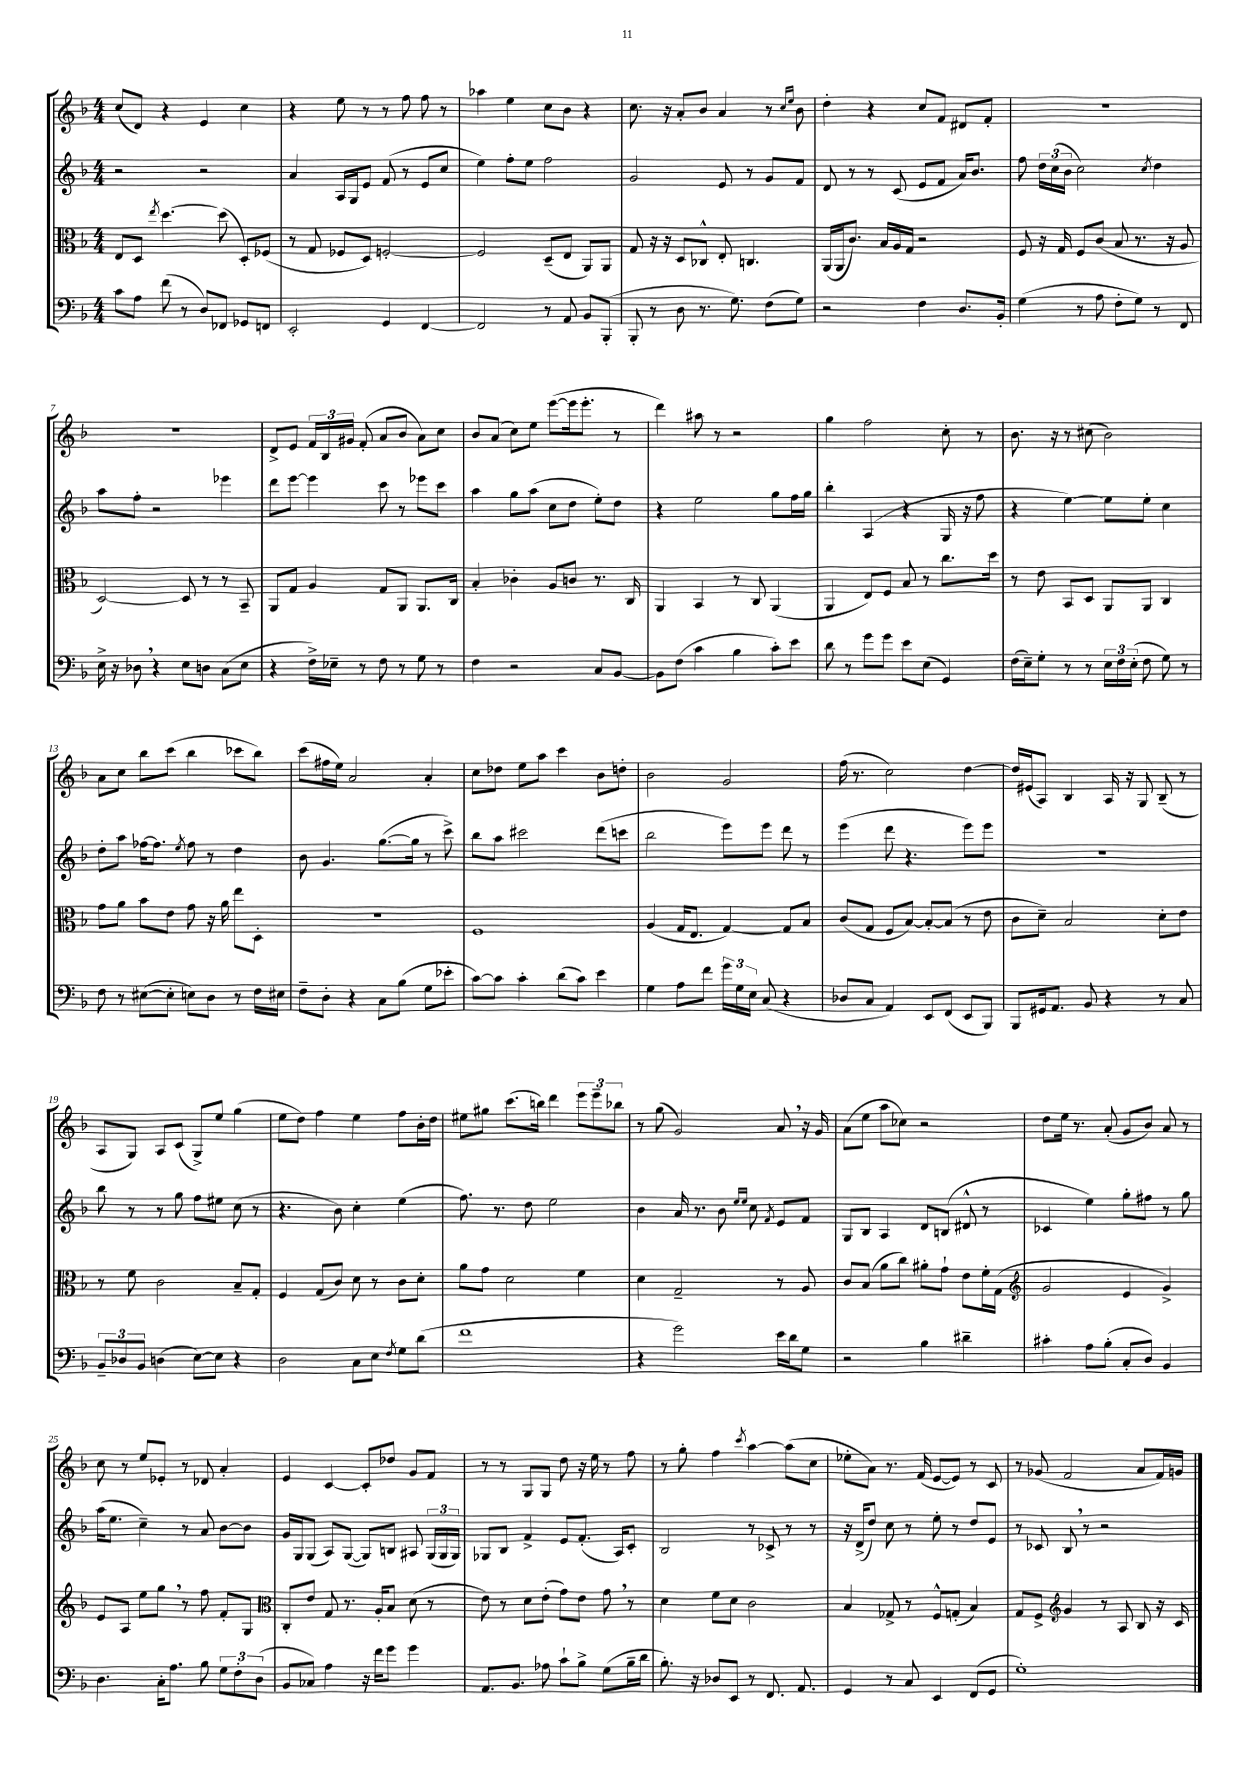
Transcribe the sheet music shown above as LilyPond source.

<<
\new StaffGroup <<
\new Staff = "s0" {
    \clef treble \key f \major \numericTimeSignature \time 4/4
    \autoBeamOff c''8[( d'8]) r4 e'4 c''4 |
    r4 e''8 r8 r8 f''8 f''8 r8 |
    aes''4 e''4 c''8[ bes'8] r4 |
    c''8. r16 a'8[-. bes'8] a'4 r8 \grace { c''16[ e''16] } bes'8 |
    d''4-. r4 c''8[ f'8] dis'8[ f'8]-. |
    R1 |
    R1 |
    d'8[-> e'8] \tuplet 3/2 { f'16[ bes16 gis'16] } f'8-.( a'8[ bes'8] a'8[) c''8] |
    bes'8[ a'8]( c''8[) e''8] e'''8[~( e'''16 e'''8.]-. r8 |
    d'''4) ais''8 r8 r2 |
    g''4 f''2 c''8-. r8 |
    bes'8. r16 r8 cis''8( bes'2) |
    a'8[ c''8] bes''8[ c'''8]( bes''4 ces'''8[ bes''8]) |
    c'''8[( fis''16 e''16]) a'2 a'4-. |
    c''8[ des''8] e''8[ a''8] c'''4 bes'8[ d''8]-. |
    bes'2 g'2 |
    f''16( r8. c''2) d''4~ |
    d''16[ eis'16( a8]) bes4 a16 r16 g8 bes8--( r8 |
    a8[ g8]) a8[ c'8]( g8[->) e''8] g''4( |
    e''8[ d''8]) f''4 e''4 f''8[ bes'16-. d''16] |
    eis''8[ gis''8] c'''8.[( b''16]) d'''4 \tuplet 3/2 { e'''8[ e'''8-- bes''8] } |
    r8 g''8( g'2) a'8 \breathe r16 g'16 |
    a'8[( e''8] a''8[ ces''8]) r2 |
    d''8[ e''16] r8. a'8-.( g'8[ bes'8]) a'8 r8 |
    c''8 r8 e''8[ ees'8]-. r8 des'8 a'4-. |
    e'4 c'4~ c'8[-. des''8] g'8[ f'8] |
    r8 r8 g8[ g8] d''8 r16 e''16 r8 f''8 |
    r8 g''8-. f''4 \acciaccatura { c'''8 } a''4~ a''8[( c''8] |
    ees''8[-. a'8]) r8. f'16( e'8[~ e'8]) r8 c'8 |
    r8 ges'8( f'2 a'8[ f'16) g'16] \bar "|." |
}
\new Staff = "s1" {
    \clef treble \key f \major \numericTimeSignature \time 4/4
    \autoBeamOff r2 r2 |
    a'4 a16[ g16 e'8] f'8( r8 e'8[ c''8] |
    e''4) f''8[-. e''8] f''2 |
    g'2 e'8 r8 g'8[ f'8] |
    d'8 r8 r8 c'8( e'8[ f'8] a'16[) bes'8.] |
    f''8 \tuplet 3/2 { d''16[ c''16( bes'16] } c''2) \acciaccatura { c''8 } d''4 |
    a''8[ f''8]-. r2 ees'''4 |
    d'''8[ e'''8]~ e'''4 c'''8 r8 ees'''8[ c'''8] |
    a''4 g''8[ a''8]( c''8[ d''8] e''8[-.) d''8] |
    r4 e''2 g''8[ f''16 g''16] |
    bes''4-. a4( r4 g16 r16 f''8 |
    r4 e''4~) e''8[ e''8]-. c''4 |
    d''8[-. a''8] fes''16[~ fes''8.] \acciaccatura { e''8 } fes''8 r8 d''4 |
    bes'8 g'4. g''8.[~( g''16] r8 c'''8->) |
    bes''8[ a''8] cis'''2 d'''8[( c'''8] |
    bes''2 e'''8[) e'''8] d'''8 r8 |
    e'''4( d'''8 r4. e'''8[) e'''8] |
    r1 |
    bes''8 r8 r8 g''8 f''8[ eis''8] c''8( r8 |
    r4. bes'8) c''4-. e''4( |
    f''8.) r8. d''8 e''2 |
    bes'4 a'16 r8. bes'8 \grace { e''16[ e''16] } c''8 \acciaccatura { f'8 } e'8[ f'8] |
    g8[ bes8] a4 d'8[ b8]( dis'8-^ r8 |
    ces'4 e''4) g''8[-. fis''8] r8 g''8 |
    a''16[( e''8.] c''4--) r8 a'8 bes'8[~ bes'8] |
    g'16[ g16 g8]( a8[) g8]~( g8[) b8] ais8 \tuplet 3/2 { g16[( g16 g16]) } |
    ges8[ bes8] f'4-> e'8[ f'8.]-.( a16[) c'8]-. |
    bes2 r8 ces'8-> r8 r8 |
    r16 d'16[->( d''8]) c''8 r8 e''8-. r8 d''8[ e'8] |
    r8 ces'8 bes8 \breathe r8 r2 \bar "|." |
}
\new Staff = "s2" {
    \clef alto \key f \major \numericTimeSignature \time 4/4
    \autoBeamOff e8[ d8] \acciaccatura { e''8 } d''4.~ d''8( d8[-.) fes8]( |
    r8 g8 fes8[ d8]) f2~-. |
    f2 d8[--( e8] a,8[) a,8] |
    g8 r16 r16 d8[ ces8]-^ e8-. c4. |
    a,16[( a,16 c'8.]) bes16[ a16 g16] r2 |
    f8 r16 g16 f8[ c'8]( bes8 r8. r16 a8 |
    d2~) d8 r8 r8 bes,8-- |
    a,8[ g8] a4 g8[ a,8] a,8.[ c16] |
    bes4-. ces'4-. a8[ c'8] r8. c16 |
    a,4 bes,4 r8 c8 a,4( |
    a,4 e8[) f8] bes8 r8 c''8.[ d''16] |
    r8 e'8 bes,8[ d8] a,8[ a,8] c4 |
    g'8[ a'8] bes'8[ e'8] g'8 r16 a'16 e''8[ d8]-. |
    r1 |
    f1 |
    a4( g16[ e8.] g4~) g8[ bes8] |
    c'8[( g8] f8[ bes8]~) bes8[~-. bes8]( r8 e'8 |
    c'8[ d'8]--) bes2 d'8[-. e'8] |
    r8 f'8 c'2 bes8[-- g8]-. |
    f4 g8[( c'8]) d'8 r8 c'8[ d'8]-. |
    a'8[ g'8] d'2 f'4 |
    d'4 g2-- r8 a8 |
    c'8[ bes8]( a'8[ c''8]) ais'8[-. g'8]-! e'8[ f'16-. g16]( |
    \clef treble g'2 e'4 g'4->) |
    e'8[ a8] e''8[ g''8] \breathe r8 f''8 f'8[-. g8] |
    \clef alto c8[-. e'8] g8 r8. a16[-. bes8] d'8( r8 |
    e'8) r8 d'8[ e'8]-.( g'8[) e'8] g'8 \breathe r8 |
    d'4 f'8[ d'8] c'2 |
    bes4 ges8-> r8 f8[-^ g8]-.( bes4) |
    g8[ f8]-> \clef treble g'4 r8 a8 bes8 r16 c'16 \bar "|." |
}
\new Staff = "s3" {
    \clef bass \key f \major \numericTimeSignature \time 4/4
    \autoBeamOff c'8[ a8] f'8( r8 d8[) fes,8] ges,8[ f,8] |
    e,2-. g,4 f,4~ |
    f,2 r8 a,8 bes,8[ bes,,8]-.( |
    bes,,8-. r8 d8 r8. g8.) f8[( g8]) |
    r2 f4 d8.[ bes,16]-. |
    g4( r8 a8 f8[-. g8]) r8 f,8 |
    e16-> r16 des8 \breathe r4 e8[ d8] c8[( e8] |
    r4 f16[->) ees16]-- r8 f8 r8 g8 r8 |
    f4 r2 c8[ bes,8]~ |
    bes,8[ f8]( c'4 bes4 c'8[-.) e'8] |
    d'8 r8 g'8[ g'8] e'8[ e8]( g,4) |
    f16[( e16--) g8]-. r8 r8 \tuplet 3/2 { e16[ f16 e16]-.( } f8 g8) r8 |
    f8 r8 eis8[~( eis8]-. e8[) d8] r8 f16[ eis16] |
    f8[-- d8]-. r4 c8[ bes8]( g8[ ees'8]-. |
    c'8[~) c'8] c'4-. d'8[( c'8]) e'4 |
    g4 a8[ f'8] \tuplet 3/2 { g'16[ g16 e16] } c8( r4 |
    des8[ c8] a,4) e,8[ f,8]( e,8[ bes,,8]) |
    bes,,8[ gis,16 a,8.] bes,8 r4 r8 c8 |
    \tuplet 3/2 { bes,8[-- des8 bes,8] } d4( e8[~) e8] r4 |
    d2 c8[ e8] \acciaccatura { f8 } g8[ d'8]( |
    f'1 |
    r4 g'2) e'16[ d'16 g8] |
    r2 bes4 dis'4-- |
    cis'4-. a8[ bes8]-.( c8[-. d8]) bes,4 |
    d4. c16[-. a8.] bes8 \tuplet 3/2 { g8[ f8-. d8]( } |
    bes,8[ ces8]) a4 r16 f'16[ g'8] g'4 |
    a,8.[ bes,8.] aes8 c'8[-! bes8]-> g8[( bes16-- d'16] |
    bes8.-.) r16 des8[ e,8] r8 f,8. a,8. |
    g,4 r8 c8 e,4 f,8[( g,8] |
    g1-.) \bar "|." |
}
>>
>>
